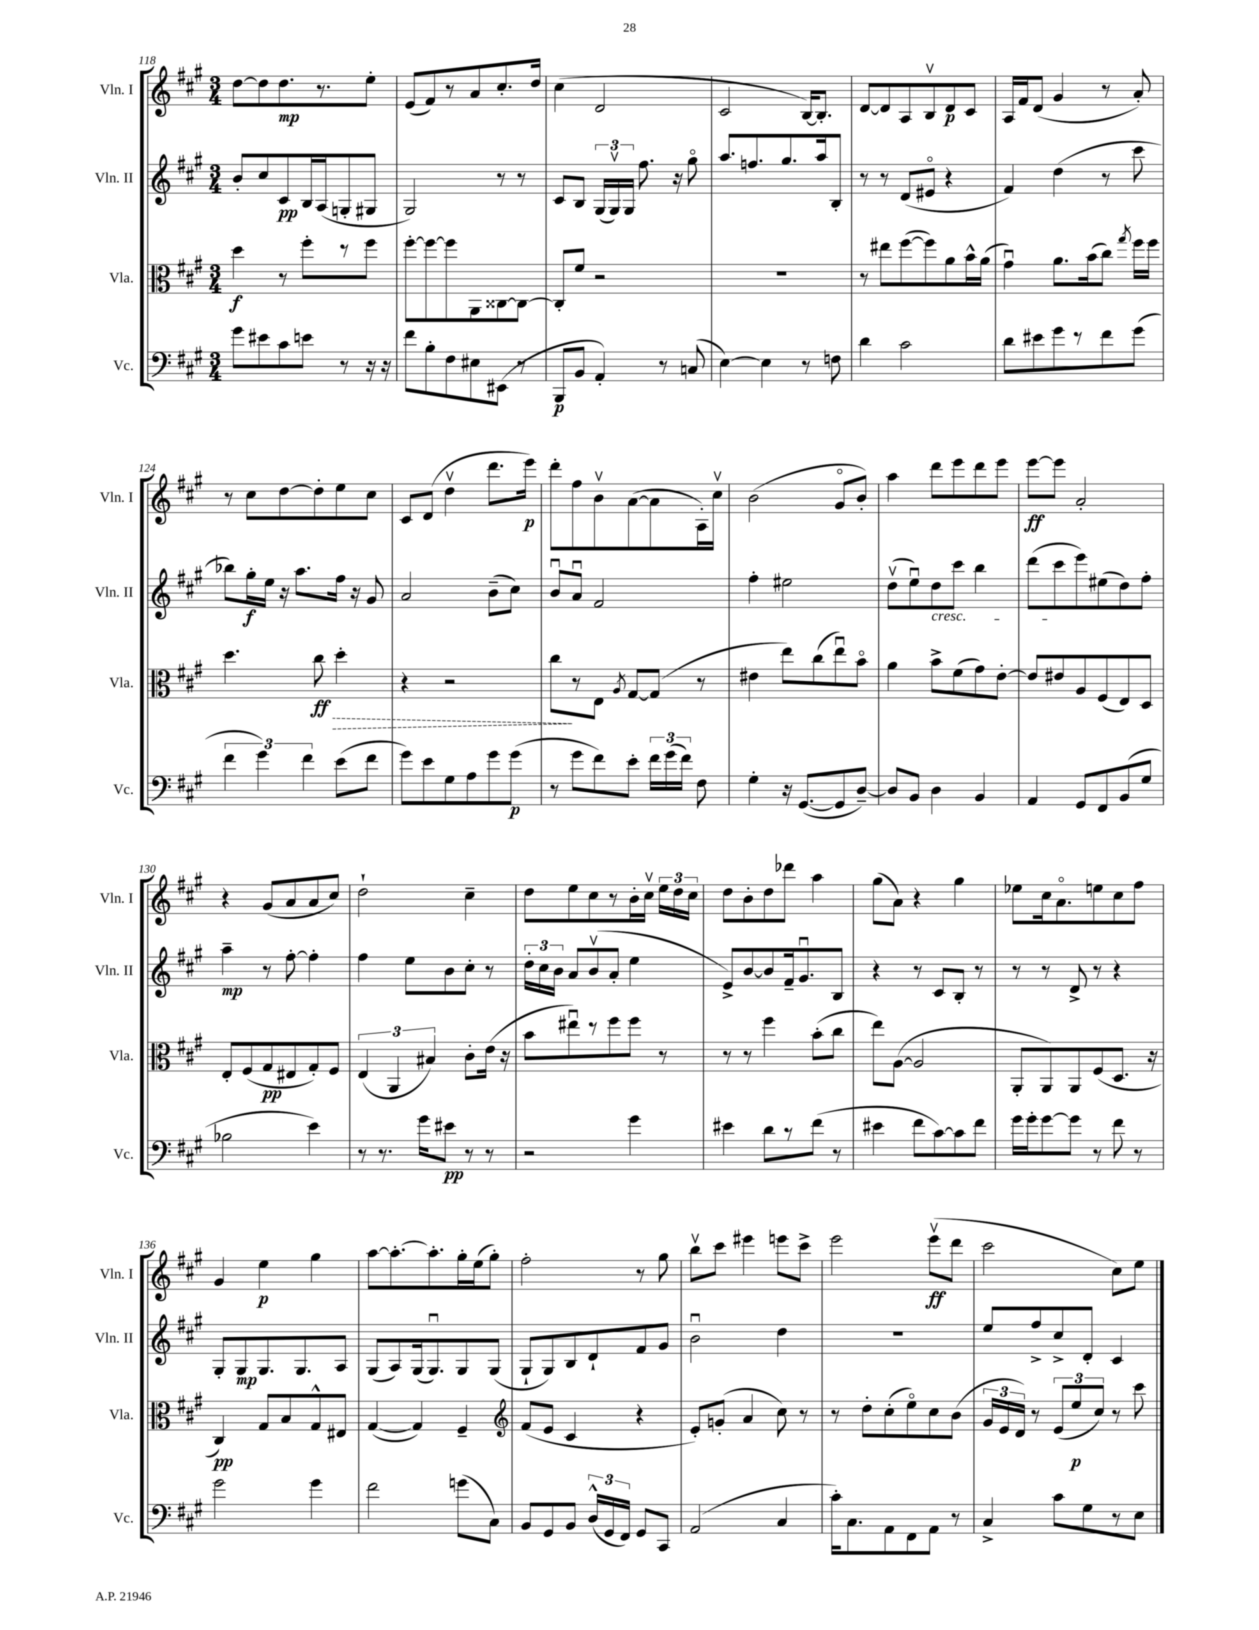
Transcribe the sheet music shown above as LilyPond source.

<<
\new StaffGroup <<
\new Staff = "s0" \with { instrumentName = "Vln. I" shortInstrumentName = "Vln. I" } {
    \clef treble \key a \major \numericTimeSignature \time 3/4
    \autoBeamOff d''8[~ d''8 d''8.\mp r8. e''8]-. |
    e'8[( fis'8) r8 a'8 cis''8.-. d''16] |
    cis''4( d'2 |
    cis'2 b16[~) b8.]-. |
    d'8[~ d'8 a8 b8\upbow d'8\p cis'8] |
    a16[ fis'16 d'8]( gis'4 r8 a'8-.) |
    r8 cis''8[ d''8~ d''8-. e''8 cis''8] |
    cis'8[ d'8]( d''4\upbow d'''8.[ e'''16]\p) |
    d'''8[-. fis''8 b'8\upbow a'8~( a'8 a16-.) cis''16]\upbow |
    b'2( gis'8[\flageolet b'8]-.) |
    a''4 d'''8[ e'''8 d'''8 e'''8] |
    e'''8[~\ff e'''8] a'2-. |
    r4 gis'8[( a'8 a'8 cis''8]) |
    d''2-! cis''4-- |
    d''8[ e''8 cis''8 r8 b'16-. cis''16]\upbow \tuplet 3/2 { e''16[ d''16 cis''16] } |
    d''8[ b'8-. d''8 des'''8] a''4 |
    gis''8[( a'8]) r4 gis''4 |
    ees''8[ cis''16 a'8.\flageolet e''8 cis''8 fis''8] |
    gis'4 e''4\p gis''4 |
    a''8[~ a''8.~-. a''8.-. gis''16-. e''16( gis''8]-.) |
    fis''2-. r8 gis''8 |
    b''8[\upbow cis'''8] eis'''4 e'''8[ cis'''8]-> |
    e'''2 e'''8[\upbow\ff( d'''8] |
    cis'''2 cis''8[) e''8] \bar "|." |
}
\new Staff = "s1" \with { instrumentName = "Vln. II" shortInstrumentName = "Vln. II" } {
    \clef treble \key a \major \numericTimeSignature \time 3/4
    \autoBeamOff b'8[-. cis''8 cis'8\pp b16 a16( g8-. gis8] |
    gis2) r8 r8 |
    cis'8[ b8] \tuplet 3/2 { gis16[( gis16\upbow) gis16] } fis''8. r16 gis''8\flageolet |
    a''8.[ f''8. gis''8. a''16 b8]-. |
    r8 r8 d'8[( eis'8]\flageolet r4 |
    fis'4) d''4( r8 cis'''8 |
    bes''8[) gis''16-.\f e''16] r16 a''8.[ fis''16] r16 gis'8 |
    a'2 b'8[--( cis''8]) |
    b'8[\downbow a'8]\downbow fis'2 |
    fis''4-. eis''2 |
    d''8[\upbow( e''8\downbow) d''8\cresc cis'''8] b''4 |
    d'''8[( cis'''8\! e'''8) eis''8( d''8) fis''8]-. |
    a''4--\mp r8 fis''8~-. fis''4-. |
    fis''4 e''8[ b'8 cis''8]-. r8 |
    \tuplet 3/2 { d''16[-. cis''16 b'16] } a'8[ b'8\upbow( a'8]-. e''4 |
    e'8[->) b'8~ b'8 fis'16-- gis'8.\downbow b8] |
    r4 r8 cis'8[ b8]-. r8 |
    r8 r8 d'8-> r8 r4 |
    gis8[-. gis8\mp gis8. gis8. a8] |
    gis8[( a8) gis16( gis8.\downbow) gis8 gis8]( |
    gis8[-! gis8) b8 d'8-! fis'8 gis'8] |
    b'2\downbow d''4 |
    R2. |
    e''8[ fis''8-> cis''8-> d'8]-. cis'4 \bar "|." |
}
\new Staff = "s2" \with { instrumentName = "Vla." shortInstrumentName = "Vla." } {
    \clef alto \key a \major \numericTimeSignature \time 3/4
    \autoBeamOff d''4\f r8 fis''8[-. r8 fis''8] |
    fis''8[~-. fis''8~ fis''8 a,8 cisis8~ cisis8]~ |
    cisis8[-. fis'8] r2 |
    R2. |
    r8 eis''8[ fis''8~( fis''8) a'8 b'16-^ a'16]( |
    gis'4\downbow) a'8.[ b'16( cis''8]) \acciaccatura { gis''8 } fis''16[ fis''16] |
    d''4. \once \override Hairpin.style = #'dashed-line cis''8\ff\> d''4-. |
    r4 r2 |
    cis''8[\! r8 e8] \acciaccatura { a8 } gis8[~ gis8]( r8 |
    eis'4 e''8[) cis''8( e''8\downbow) b'8]\flageolet |
    a'4 b'8[-> fis'8( gis'8) e'8]~-. |
    e'8[ eis'8 a8 fis8( e8) d8] |
    e8[-. fis8( gis8\pp eis8 gis8-.) fis8] |
    \tuplet 3/2 { e4( a,4 bis4) } cis'8[-. e'16]( r16 |
    b'8[ eis''8\downbow) r8 fis''8 fis''8] r8 |
    r8 r8 fis''4 b'8[-.( cis''8] |
    e''8[) a8]~( a2 |
    a,8[-. a,8) a,8 fis8( d8.] r16 |
    cis4\pp) gis8[ b8 gis8-^ eis8] |
    gis4~( gis4) fis4-- |
    \clef treble fis'8[( e'8] cis'4 r4 |
    e'8[-.) g'8]-.( a'4 cis''8) r8 |
    r8 d''8[-. cis''8-.( e''8\flageolet) cis''8 b'8]( |
    \tuplet 3/2 { gis'16[ e'16 d'16]) } r8 \tuplet 3/2 { e'8[( e''8\p cis''8]) } r8 cis'''8 \bar "|." |
}
\new Staff = "s3" \with { instrumentName = "Vc." shortInstrumentName = "Vc." } {
    \clef bass \key a \major \numericTimeSignature \time 3/4
    \autoBeamOff gis'8[ eis'8 cis'8 e'8] r8 r16 r16 |
    fis'8[ b8-. fis8 eis8 eis,8]( r8 |
    b,,8[\p b,8] a,4-.) r8 c8( |
    e4~) e4 r8 f8 |
    d'4 cis'2 |
    d'8[ eis'8 gis'8 r8 fis'8 gis'8]( |
    \tuplet 3/2 { fis'4 gis'4) fis'4 } e'8[( fis'8] |
    gis'8[) e'8 gis8 a8 gis'8 gis'8]\p( |
    r8 gis'8[ fis'8) e'8]-. \tuplet 3/2 { fis'16[ gis'16( fis'16]) } fis8 |
    gis4-. r16 gis,8.[~( gis,8 d8]~--) |
    d8[ b,8] d4 b,4 |
    a,4 gis,8[ fis,8 b,8( gis8] |
    bes2 e'4) |
    r8 r8. gis'16[ eis'8]\pp r8 r8 |
    r2 gis'4 |
    eis'4 d'8[ r8 fis'8]( r8 |
    eis'4 fis'8[ cis'8~) cis'8 fis'8] |
    gis'16[ gis'16-. gis'8~ gis'8] r8 fis'8 r8 |
    gis'2 gis'4 |
    fis'2 g'8[( cis8]) |
    b,8[ gis,8 b,8] \tuplet 3/2 { d16[-^( gis,16 fis,16]) } gis,8[ cis,8] |
    a,2( cis4 |
    cis'16[-.) cis8. a,8 fis,8 a,8] r8 |
    cis4-> cis'8[ gis8 r8 e8] \bar "|." |
}
>>
>>
\layout { \context { \Score currentBarNumber = #118 } }
